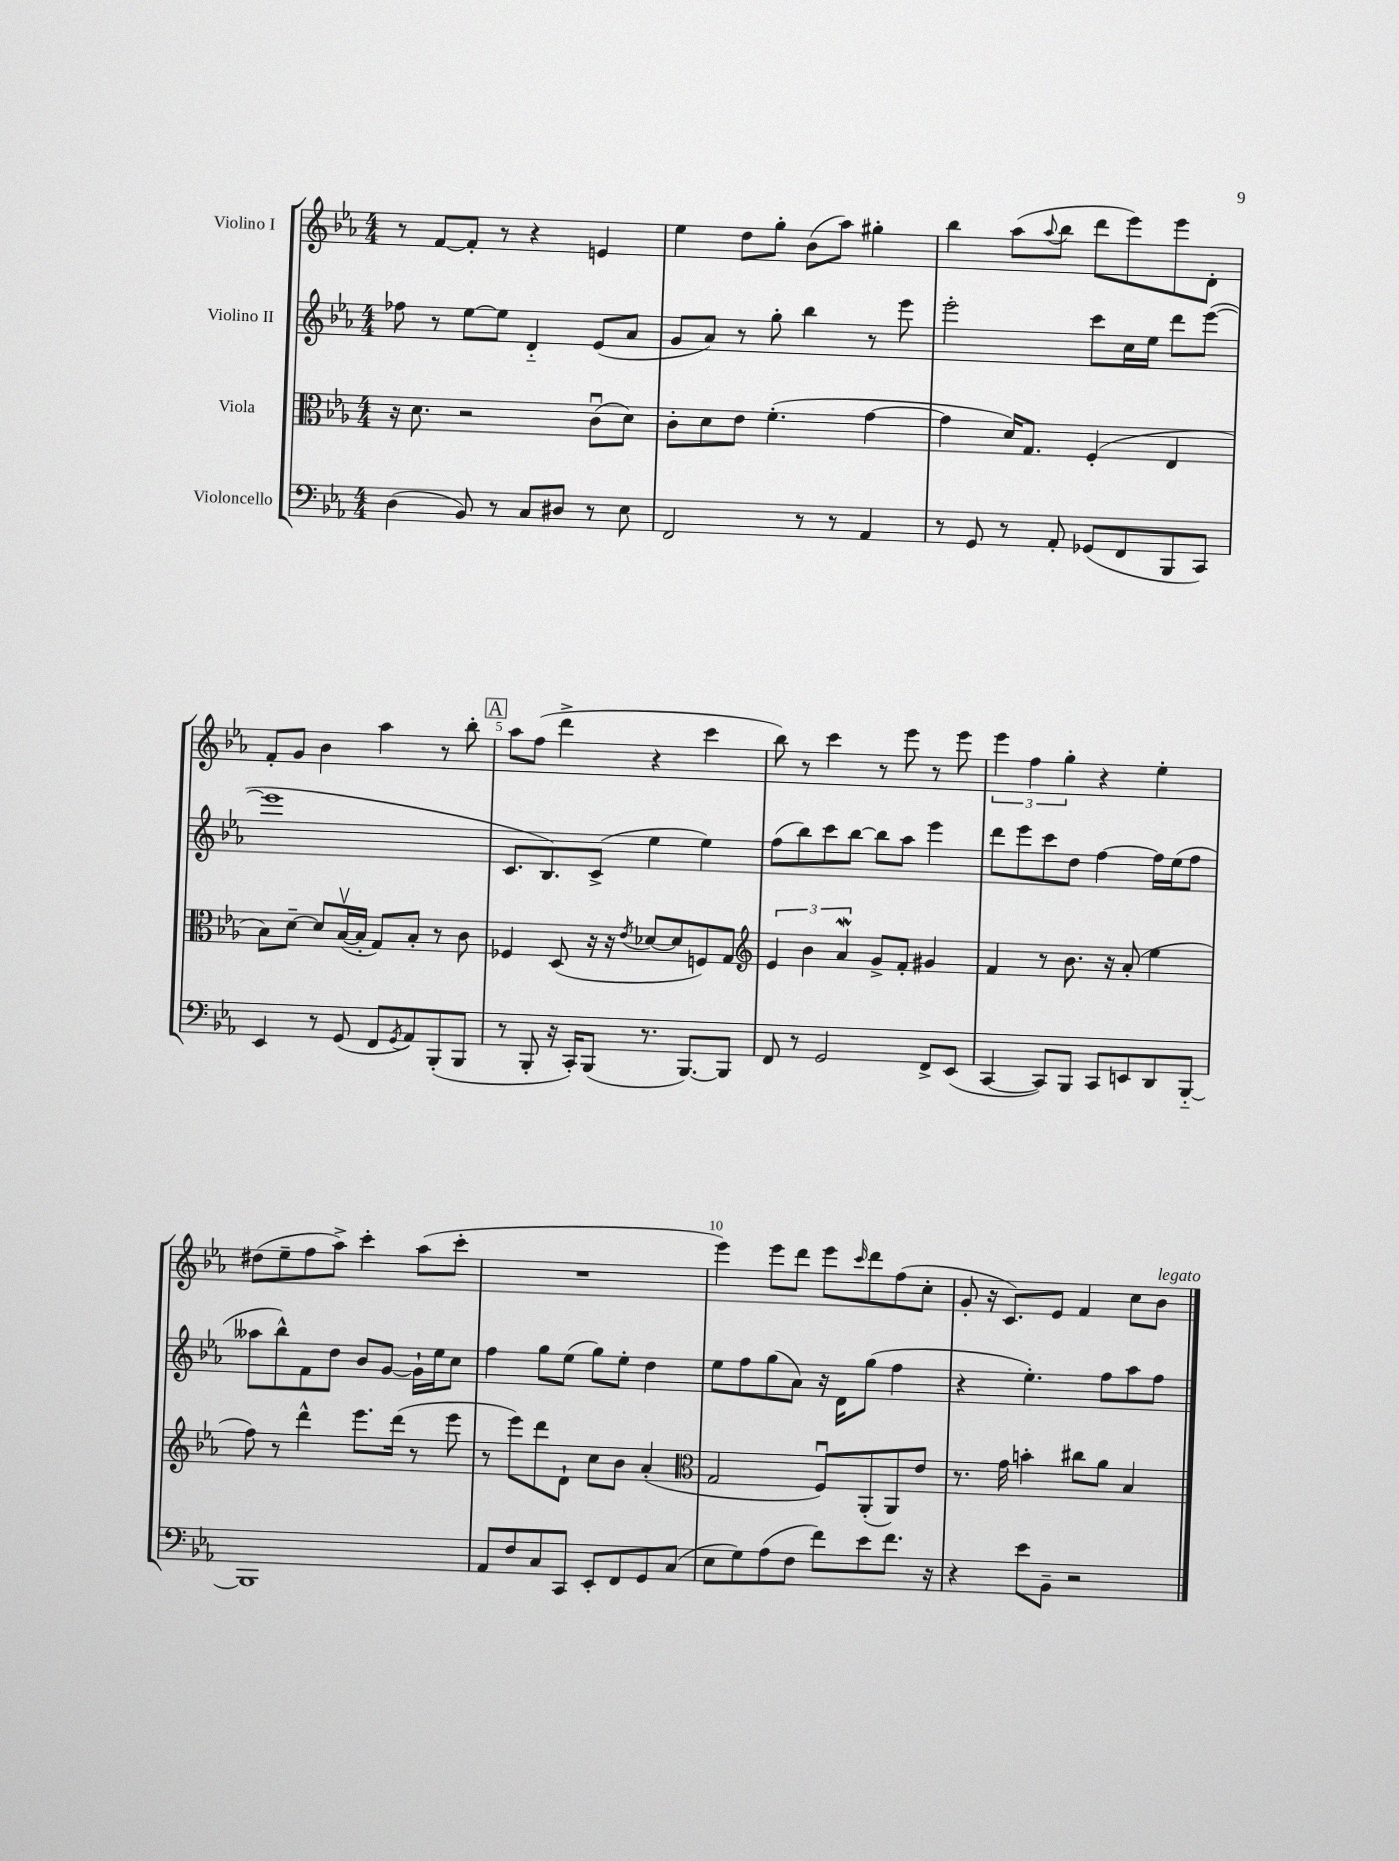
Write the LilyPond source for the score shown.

<<
\new StaffGroup <<
\new Staff = "s0" \with { instrumentName = "Violino I" } {
    \clef treble \key ees \major \numericTimeSignature \time 4/4
    r8 f'8~ f'8-. r8 r4 e'4 |
    ees''4 d''8 g''8-. bes'8( aes''8) gis''4-. |
    bes''4 aes''8( \appoggiatura { aes''8 } bes''8 d'''8 ees'''8) ees'''8 d'8-. |
    f'8-. g'8 bes'4 aes''4 r8 bes''8-. |
    \mark \markup { \box "A" } aes''8 f''8( d'''4-> r4 c'''4 |
    bes''8) r8 c'''4 r8 ees'''8 r8 ees'''8 |
    \tuplet 3/2 { ees'''4 f''4 g''4-. } r4 ees''4-. |
    dis''8( ees''8-- f''8 aes''8->) c'''4-. aes''8( c'''8-. |
    R1 |
    ees'''4) ees'''8 d'''8 ees'''8 \grace { c'''16 } d'''8 f''8( c''8-. |
    g'8-. r16 c'8.) ees'8 f'4 c''8 bes'8^\markup { \italic "legato" } \bar "|." |
}
\new Staff = "s1" \with { instrumentName = "Violino II" } {
    \clef treble \key ees \major \numericTimeSignature \time 4/4
    fes''8 r8 ees''8~ ees''8 d'4-_ ees'8( aes'8 |
    g'8 aes'8) r8 g''8-. bes''4 r8 ees'''8 |
    ees'''2-. c'''8 c''16 ees''16 d'''8 ees'''8~( |
    ees'''1 |
    \mark \markup { \box "A" } c'8. bes8.) c'8->( ees''4 ees''4) |
    f''8( bes''8) c'''8 bes''8~ bes''8 aes''8 ees'''4 |
    d'''8 ees'''8 c'''8 d''8 f''4~ f''16 ees''16( f''8 |
    aeses''8 bes''8-^) f'8 d''8 bes'8 g'8~ g'16-! ees''16 c''8 |
    f''4 g''8 ees''8( g''8) ees''8-. d''4 |
    ees''8 f''8 g''8( aes'8) r16 d'16 g''8( f''4 |
    r4 ees''4.-.) f''8 aes''8 f''8 \bar "|." |
}
\new Staff = "s2" \with { instrumentName = "Viola" } {
    \clef alto \key ees \major \numericTimeSignature \time 4/4
    r16 d'8. r2 c'8\downbow( d'8) |
    c'8-. d'8 ees'8 f'4.-.( g'4~ |
    g'4 d'16) g8. f4-.( ees4 |
    bes8) d'8~-- d'8 bes16~\upbow( bes16-. g8) bes8-. r8 c'8 |
    \mark \markup { \box "A" } fes4 d8( r16 r16 \acciaccatura { ees'8 } des'8~ des'8 f8) g8 |
    \clef treble \tuplet 3/2 { ees'4 bes'4 aes'4\mordent } g'8-> f'8-. gis'4 |
    f'4 r8 bes'8. r16 aes'8-.( ees''4 |
    f''8) r8 d'''4-^ ees'''8. d'''16( r8 ees'''8 |
    r8 ees'''8) d'''8 d'8-! c''8 bes'8 aes'4-.( |
    \clef alto g2 f8\downbow) aes,8-.( aes,8) ees'8 |
    r8. g'16 b'4-. cis''8 aes'8 bes4 \bar "|." |
}
\new Staff = "s3" \with { instrumentName = "Violoncello" } {
    \clef bass \key ees \major \numericTimeSignature \time 4/4
    d4( bes,8) r8 c8 dis8 r8 ees8 |
    f,2 r8 r8 aes,4 |
    r8 g,8 r8 aes,8-. ges,8( f,8 bes,,8 c,8) |
    ees,4 r8 g,8( f,8 \acciaccatura { g,8 } aes,8) bes,,8-.( bes,,8 |
    \mark \markup { \box "A" } r8 bes,,8-. r16 c,16-.) bes,,8( r8. bes,,8.~) bes,,8 |
    f,8 r8 g,2 f,8-> ees,8( |
    c,4~ c,8) bes,,8 c,8 e,8 d,8 bes,,8~-_ |
    bes,,1 |
    aes,8 f8 c8 c,8 ees,8-. f,8 g,8 c8( |
    ees8 g8) aes8( f8 f'8) ees'8 f'8. r16 |
    r4 ees'8 bes,8-- r2 \bar "|." |
}
>>
>>
\layout { \context { \Score \override BarNumber.break-visibility = ##(#f #t #t) barNumberVisibility = #(every-nth-bar-number-visible 5) } }
